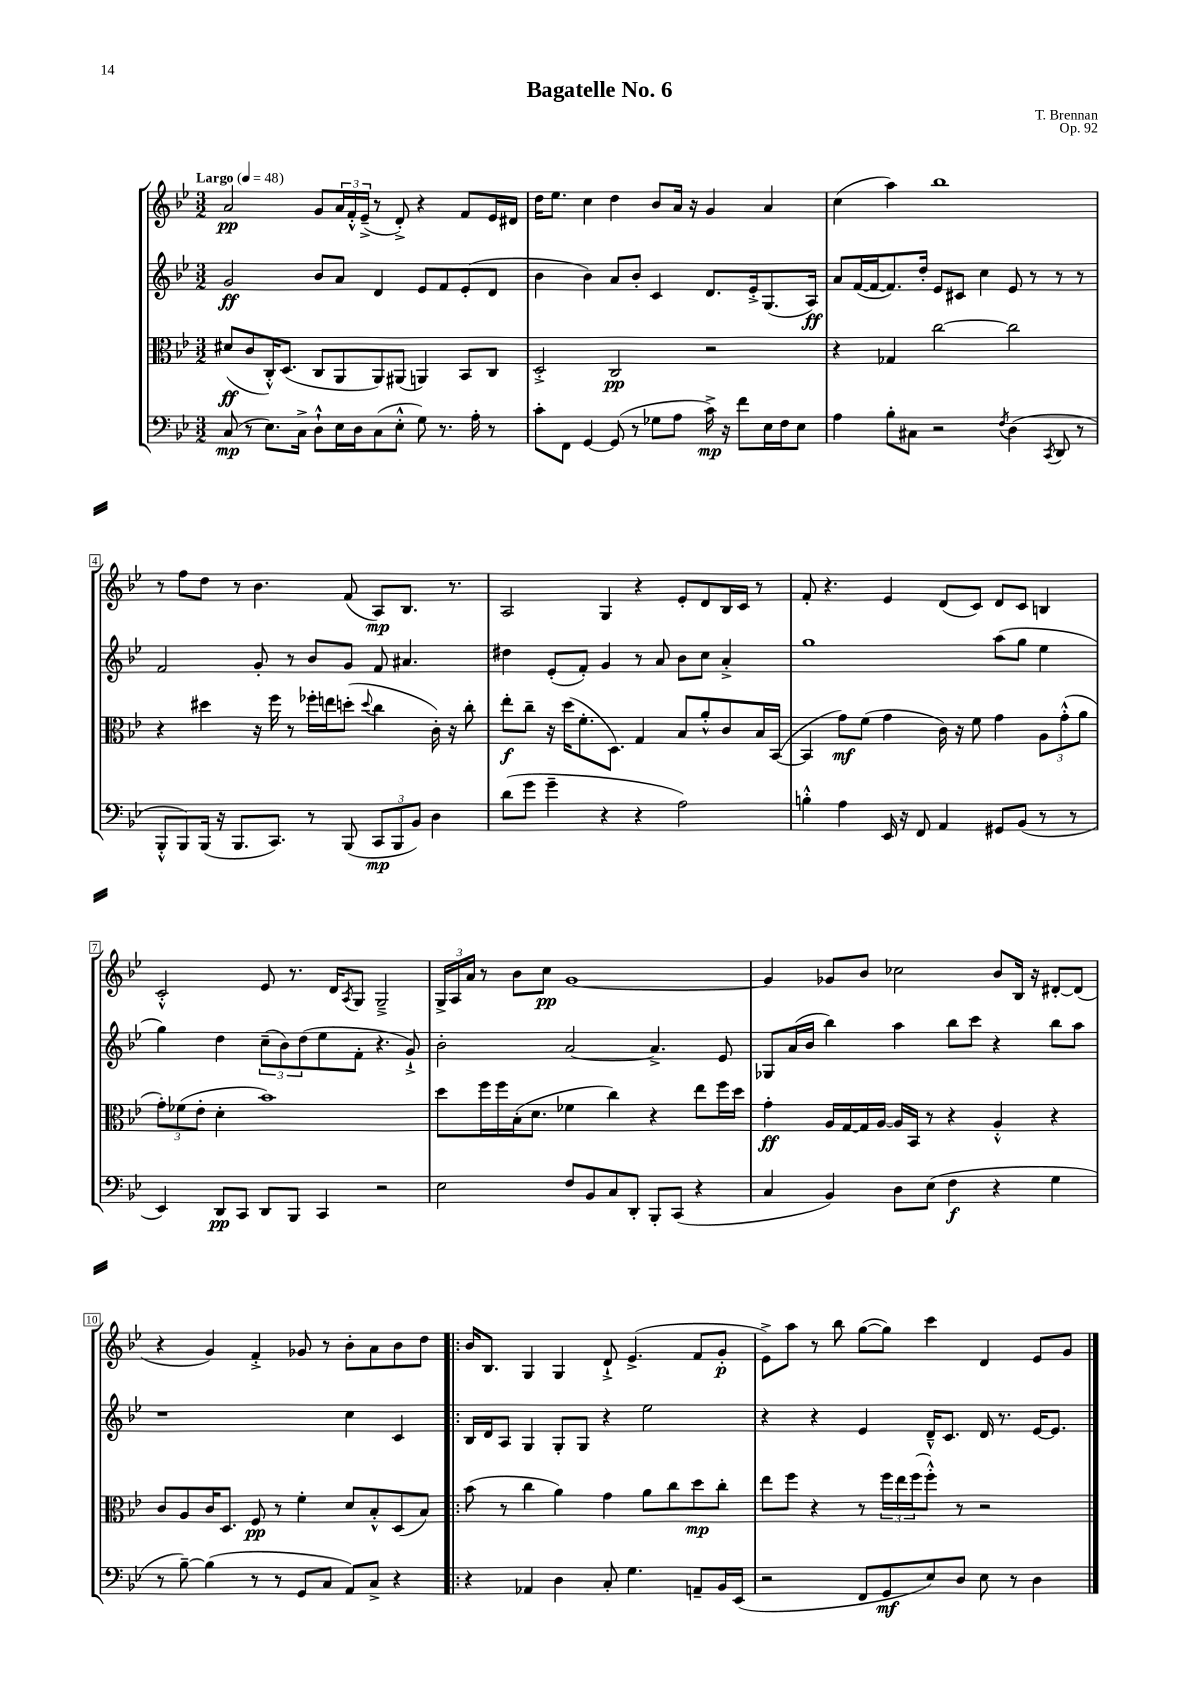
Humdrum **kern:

**kern	**kern	**kern	**kern
*staff4	*staff3	*staff2	*staff1
*clefF4	*clefC3	*clefG2	*clefG2
*k[b-e-]	*k[b-e-]	*k[b-e-]	*k[b-e-]
*M3/2	*M3/2	*M3/2	*M3/2
*MM48	*MM48	*MM48	*MM48
(8C	(8d#	2g	2a
8r	8c	.	.
8.E-)	16C'^^)	.	.
.	(8.D	.	.
16C^	.	.	.
8D`^^	8C	8b-	8g
16E-	8AA	8a	24a
.	.	.	24f'^^
16D	.	.	.
.	.	.	(24e-~^
(8C	8AA)	4d	8r
8E-'^^	(8AA#	.	8d'^)
8G)	4AA)	8e-	4r
8.r	.	8f	.
.	8BB-	(8e-'	8f
16A'	.	.	.
8r	8C	8d	16e-
.	.	.	16d#
=	=	=	=
8c'	2D'^	4b-	16dd
.	.	.	8.ee-
8FF	.	.	.
[4GG	.	4b-)	4cc
(8GG]	2C	8a	4dd
8r	.	8b-'	.
8G-	.	4c	8b-
8A	.	.	16a
.	.	.	16r
16c^)	2r	8.d	4g
16r	.	.	.
8f	.	.	.
.	.	16e-'^	.
16E-	.	(8.G	4a
16F	.	.	.
8E-	.	.	.
.	.	16A)	.
=	=	=	=
4A	4r	8a	(4cc
.	.	([16f	.
.	.	16f_	.
8B-'	4G-	8.f])	4aa)
8C#	.	.	.
.	.	16dd'	.
2r	[2cc	8e-	1bb-
.	.	8c#	.
.	.	4cc	.
8qF	.	.	.
(4D	2cc]	8e-	.
.	.	8r	.
8qCC	.	.	.
8DD	.	8r	.
8r	.	8r	.
=	=	=	=
8BBB-'^^	4r	2f	8r
8BBB-)	.	.	8ff
(16BBB-	4dd#	.	8dd
16r	.	.	.
8.BBB-	.	.	8r
.	16r	8g'	4.b-
8.CC)	16ff	.	.
.	8r	8r	.
8r	16ff-'	8b-	.
.	16ee	.	.
(8BBB-	(8dd'	8g	(8f
.	8qqdd	.	.
12CC	4cc	8f	8A)
12BBB-	.	.	.
.	.	4.a#	8.B-
12BB-)	.	.	.
4D	16c')	.	.
.	16r	.	8.r
.	8cc'	.	.
=	=	=	=
(8d	8ee-'	4dd#	2A
8g	8cc~	.	.
4g~	16r	(8e-'	.
.	(16dd	.	.
.	8.f'	8f')	.
4r	.	4g	4G
.	8.D)	.	.
4r	4G	8r	4r
.	.	8a	.
2A)	8B-	8b-	8e-'
.	8a'^^	8cc	8d
.	8c	4a'^	16B-
.	.	.	16c
.	16B-	.	8r
.	([16BB-	.	.
=	=	=	=
4B'^^	4BB-]	1gg	8f'
.	.	.	4.r
4A	8g)	.	.
.	(8f	.	.
16EE-	4g	.	4e-
16r	.	.	.
8FF	.	.	.
4AA	16c)	.	(8d
.	16r	.	.
.	8f	.	8c)
8GG#	4g	(8aa	8d
(8BB-	.	8gg	8c
8r	12A	4ee-	4B
.	(12g'^^	.	.
8r	.	.	.
.	12a	.	.
=	=	=	=
4EE-)	12g')	4gg)	2c'^^
.	(12f-	.	.
.	12e-'	.	.
8DD	4d'	4dd	.
8CC	.	.	.
8DD	1b-)	(12cc~	8e-
.	.	12b-)	.
8BBB-	.	.	8.r
.	.	(12dd	.
4CC	.	8ee-	.
.	.	.	16d
.	.	.	8qA
.	.	8f'	8G
2r	.	4.r	2G~^
.	.	8g`^)	.
=	=	=	=
2E-	8dd	2b-'	24G^
.	.	.	24A
.	.	.	24a
.	16ff	.	8r
.	16ff	.	.
.	(16B-'	.	8b-
.	8.d	.	.
.	.	.	8cc
8F	4f-	[2a	[1g
8BB-	.	.	.
8C	4cc)	.	.
8DD'	.	.	.
8BBB-'	4r	4.a^]	.
(8CC	.	.	.
4r	8ee-	.	.
.	16ff	8e-	.
.	16dd	.	.
=	=	=	=
4C	4g'	8G-	4g]
.	.	(16a	.
.	.	16b-	.
4BB-)	16A	4bb-)	8g-
.	[16G	.	.
.	16G]	.	8b-
.	[16A	.	.
8D	16A]	4aa	2cc-
.	16BB-	.	.
(8E-	8r	.	.
4F	4r	8bb-	.
.	.	8ccc	.
4r	4A'^^	4r	8b-
.	.	.	16B-
.	.	.	16r
4G	4r	8bb-	[8d#'
.	.	8aa	(8d#]
=	=	=	=
8r	8c	1r	4r
[8B-~)	8A	.	.
(4B-]	16c	.	4g)
.	8.D	.	.
8r	8F	.	4f'^
8r	8r	.	.
8GG	4f'	.	8g-
8C	.	.	8r
8AA)	8d	4cc	8b-'
8C^	8B-'^^	.	8a
4r	(8D	4c	8b-
.	8B-)	.	8dd
=!|:	=!|:	=!|:	=!|:
4r	(8b-	16B-	16b-
.	.	16d	8.B-
.	8r	8A	.
4AA-	4cc	4G	4G
4D	4a)	8G'	4G
.	.	8G	.
8C'	4g	4r	8d`^
4.G	.	.	(4.e-^
.	8a	2ee-	.
.	8cc	.	.
8AA~	8dd	.	8f
16BB-	8cc'	.	8g'
(16EE-	.	.	.
=	=	=	=
2r	8ee-	4r	8e-^)
.	8ff	.	8aa
.	4r	4r	8r
.	.	.	8bb-
8FF	8r	4e-	([8gg
8GG	24ff	.	8gg])
.	24ee-	.	.
.	(24ff	.	.
8E-)	8ff'^^)	16d~^^	4ccc
.	.	8.c	.
8D	8r	.	.
8E-	2r	16d	4d
.	.	8.r	.
8r	.	.	.
4D	.	[16e-	8e-
.	.	8.e-]	.
.	.	.	8g
==	==	==	==
*-	*-	*-	*-
